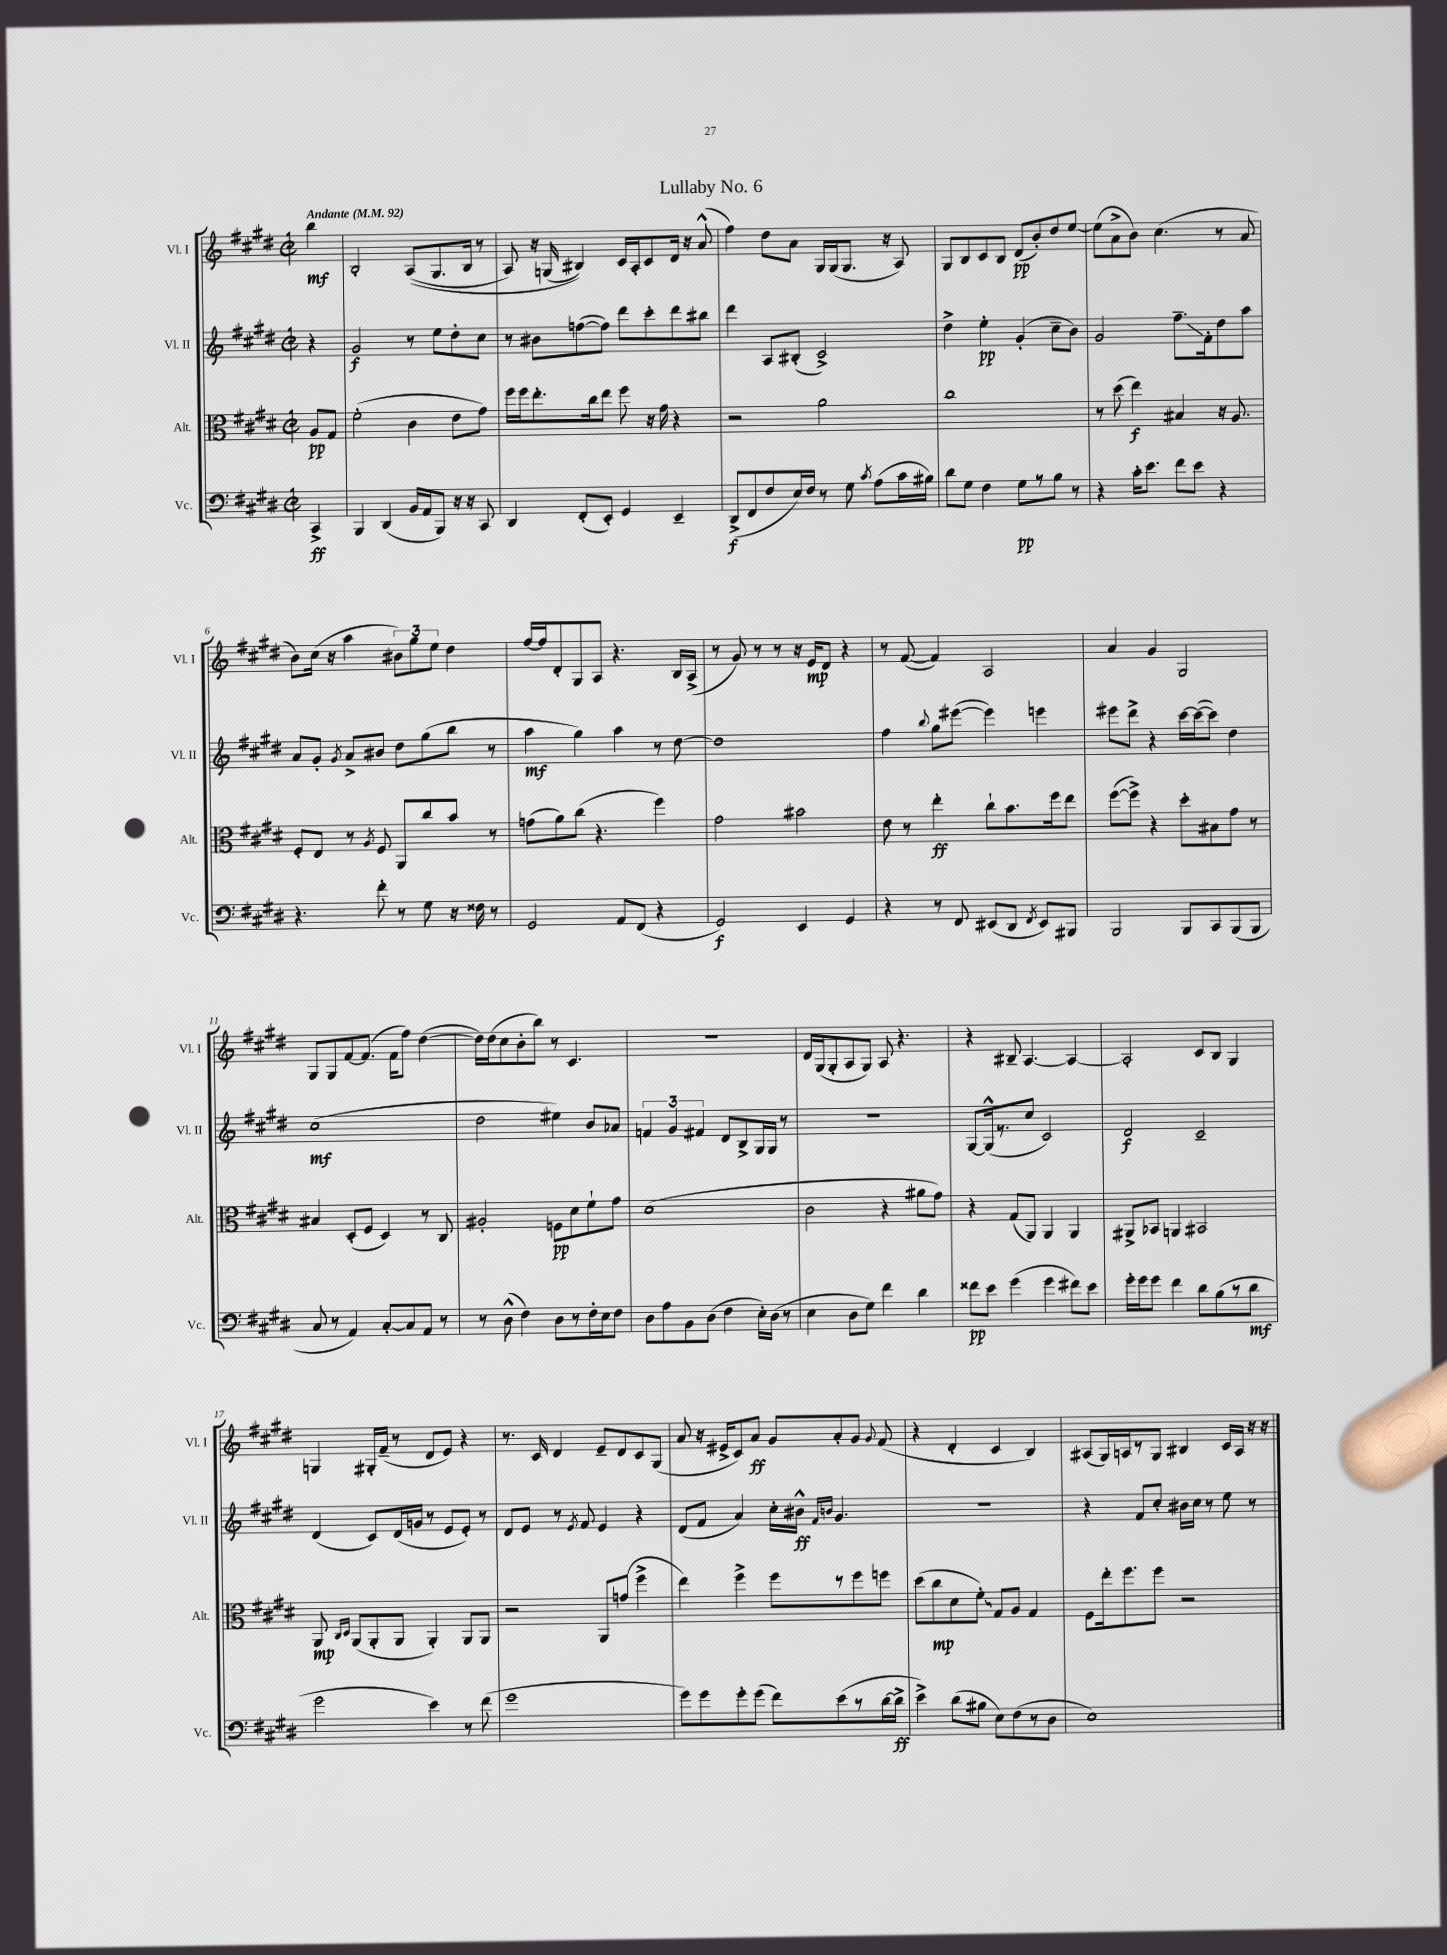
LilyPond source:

\header { title = "Lullaby No. 6" }
<<
\new StaffGroup <<
\new Staff = "s0" \with { instrumentName = "Vl. I" shortInstrumentName = "Vl. I" } {
    \clef treble \key e \major \defaultTimeSignature \time 2/2 \partial 4 \tempo "Andante" 4 = 92
    \autoBeamOff b''4\mf |
    b2-. a8[(\( gis8. b16] r8 |
    a8) r16 g16( bis4)\) cis'16[ a16-. cis'8 dis'16] r16 a'8-^( |
    fis''4) dis''8[ a'8] gis16[ gis16( gis8.] r16 a8) |
    gis8[ b8 cis'8 b8] dis'8[\pp( b'8-.) dis''8 e''8]~ |
    e''8[( a'8-> b'8]) cis''4.( r8 a'8 |
    b'8[) cis''16]( r16 a''4 \tuplet 3/2 { bis'8[) gis''8 e''8] } dis''4 |
    fis''16[~ fis''16 dis'8-. gis8 a8] r4. b16[ a16]->( |
    r8 gis'8) r8 r8 r16 e'16[\mp dis'8] r4 |
    r8 fis'8~( fis'4) a2 |
    a'4 gis'4 gis2 |
    gis8[ gis8 fis'8~ fis'8.]( fis'16[ fis''8]) dis''4~( |
    dis''16[) dis''16( cis''8 b'8-. b''8]) r8 cis'4. |
    R1 |
    dis'16[ gis16( gis8-. a8 gis8]) a8 r4. |
    r4 bis8-- a4.~ a4~ |
    a2-. cis'8[ b8] gis4 |
    g4 gis16[-. fis'16]--( r8 dis'8[ e'8]) r4 |
    r8. cis'16 dis'4 e'8[-- dis'8 cis'8 gis8]( |
    a'8 r16 eis'16[-> cis'8) a'8]\ff gis'8[ a'8-. gis'8] \appoggiatura { gis'8 } fis'8( |
    r4 dis'4-. cis'4 b4) |
    ais8[( gis16) a16 r8 gis8] bis4 cis'16[ a16] r16 r16 \bar "|." |
}
\new Staff = "s1" \with { instrumentName = "Vl. II" shortInstrumentName = "Vl. II" } {
    \clef treble \key e \major \defaultTimeSignature \time 2/2 \partial 4
    \autoBeamOff r4 |
    gis'2\f r8 e''8[ dis''8-. cis''8] |
    r8 bis'8[ f''8~( f''8]) dis'''8[ cis'''8-. dis'''8 bis''8] |
    dis'''4 a8[ bis8]-.( cis'2->) |
    dis''4-> e''4-.\pp gis'4-.( cis''8[-- b'8]) |
    gis'2 fis''8.[--\glissando fis'16-. dis''8 a''8] |
    a'8[ gis'8]-. \acciaccatura { gis'8 } a'8[-> bis'8] dis''8[ gis''8( b''8] r8 |
    a''4\mf gis''4) a''4 r8 dis''8~ |
    dis''1 |
    fis''4 \appoggiatura { b''8 } gis''8[ eis'''8]~( eis'''4) e'''4 |
    eis'''8[ dis'''8]-> r4 cis'''16[~ cis'''16~( cis'''8]) dis''4 |
    cis''1\mf( |
    dis''2 eis''4) b'8[ aes'8] |
    \tuplet 3/2 { f'4 gis'4 fis'4 } dis'8[ b8-> gis16 gis16] r8 |
    r1 |
    gis8[~ gis16-^( r8. cis''8] cis'2) |
    dis'2\f cis'2-- |
    dis'4( cis'8[) dis'16( g'16] r8 e'8[ e'8]-.) r8 |
    dis'8[ e'8] r8 \acciaccatura { e'8 } fis'8 e'4 r4 |
    dis'8[( fis'8] a'4) cis''16[-. bis'16]-^\ff \grace { fis'16[ b'16] } gis'4. |
    R1 |
    r4 fis'8[ cis''8]-. bis'16[ cis''16] r8 e''8 r8 \bar "|." |
}
\new Staff = "s2" \with { instrumentName = "Alt." shortInstrumentName = "Alt." } {
    \clef alto \key e \major \defaultTimeSignature \time 2/2 \partial 4
    \autoBeamOff a8[\pp gis8] |
    fis'2-.( cis'4 e'8[ gis'8]) |
    fis''16[ fis''16 e''8.-. cis''16 e''8] fis''8 r16 gis'16 r4 |
    r2 a'2 |
    cis''1 |
    r8 dis''8( e''4\f) bis4 r16 a8. |
    fis8[-. e8] r8 \acciaccatura { a8 } fis8 a,8[ cis''8 b'8] r8 |
    g'8[( a'8) cis''8]( r4. fis''4) |
    gis'2 bis'2 |
    e'8 r8 e''4-.\ff cis''8[-! b'8. fis''16 e''8] |
    fis''8[~( fis''8]->) r4 dis''8[-. bis8 gis'8] r8 |
    bis4 dis8[-.( fis8] dis4) r8 cis8 |
    ais2-. f8[\pp dis'8 fis'8-! gis'8] |
    dis'1( |
    cis'2 r4 ais'8[ gis'8]) |
    r4 gis8[( a,8]) a,4 a,4 |
    ais,8[-> bes,8] a,4 bis,2 |
    a,8\mp \grace { cis16[ dis16] } a,8[( a,8-. a,8] a,4-.) a,8[ a,8] |
    r2 a,8[ g'8]( fis''4-> |
    e''4) fis''4-> fis''8[ r8 fis''8 f''8] |
    dis''8[( cis''8\mp dis'8 \once \override Glissando.style = #'zigzag fis'8]-.\glissando) gis8[ a8] gis4 |
    fis8[ e''16-. fis''8. fis''8] r2 \bar "|." |
}
\new Staff = "s3" \with { instrumentName = "Vc." shortInstrumentName = "Vc." } {
    \clef bass \key e \major \defaultTimeSignature \time 2/2 \partial 4
    \autoBeamOff cis,4->\ff |
    b,,4 dis,4( b,16[ a,16 b,,8]) r16 r16 cis,8 |
    dis,4 fis,8[-.( e,8]-.) gis,4 e,4-- |
    dis,8[->\f( fis,8 fis8 e16) fis16] r8 gis8 \acciaccatura { cis'8 } a8[( cis'16 bis16]) |
    dis'8[ gis8] fis4 gis8[\pp r8 b8] r8 |
    r4 cis'16[-. e'8.] fis'8[ e'8] r4 |
    r4. fis'8-. r8 gis8 r16 fisis16 r8 |
    gis,2 a,8[ fis,8]( r4 |
    gis,2\f) e,4 gis,4 |
    r4 r8 fis,8 eis,8[( dis,8] \acciaccatura { fis,8 } eis,8[) bis,,8] |
    b,,2 b,,8[ cis,8 b,,8( b,,8] |
    cis8 r8 a,4) cis8[~-. cis8 a,8] r8 |
    r8 dis8-^( fis4) dis8[ r8 fis16-. e16 fis8] |
    dis8[ a8 b,8 dis8]( fis4 e16[-.) dis16]( r8 |
    e4 dis8[ gis8]) fis'4 dis'4 |
    fisis'8[\pp e'8] gis'4( gis'4 fis'8[) e'8] |
    gis'16[-. gis'16 gis'8] fis'4 dis'8[ b8( r8 dis'8]\mf |
    gis'2 e'4) r8 fis'8( |
    gis'1 |
    gis'8[) gis'8 gis'8-. gis'8]( fis'8[) e'8( r8 dis'16~ dis'16]->\ff |
    e'4->) dis'8[( bis8] e8[) fis8( r8 dis8] |
    e1) \bar "|." |
}
>>
>>
